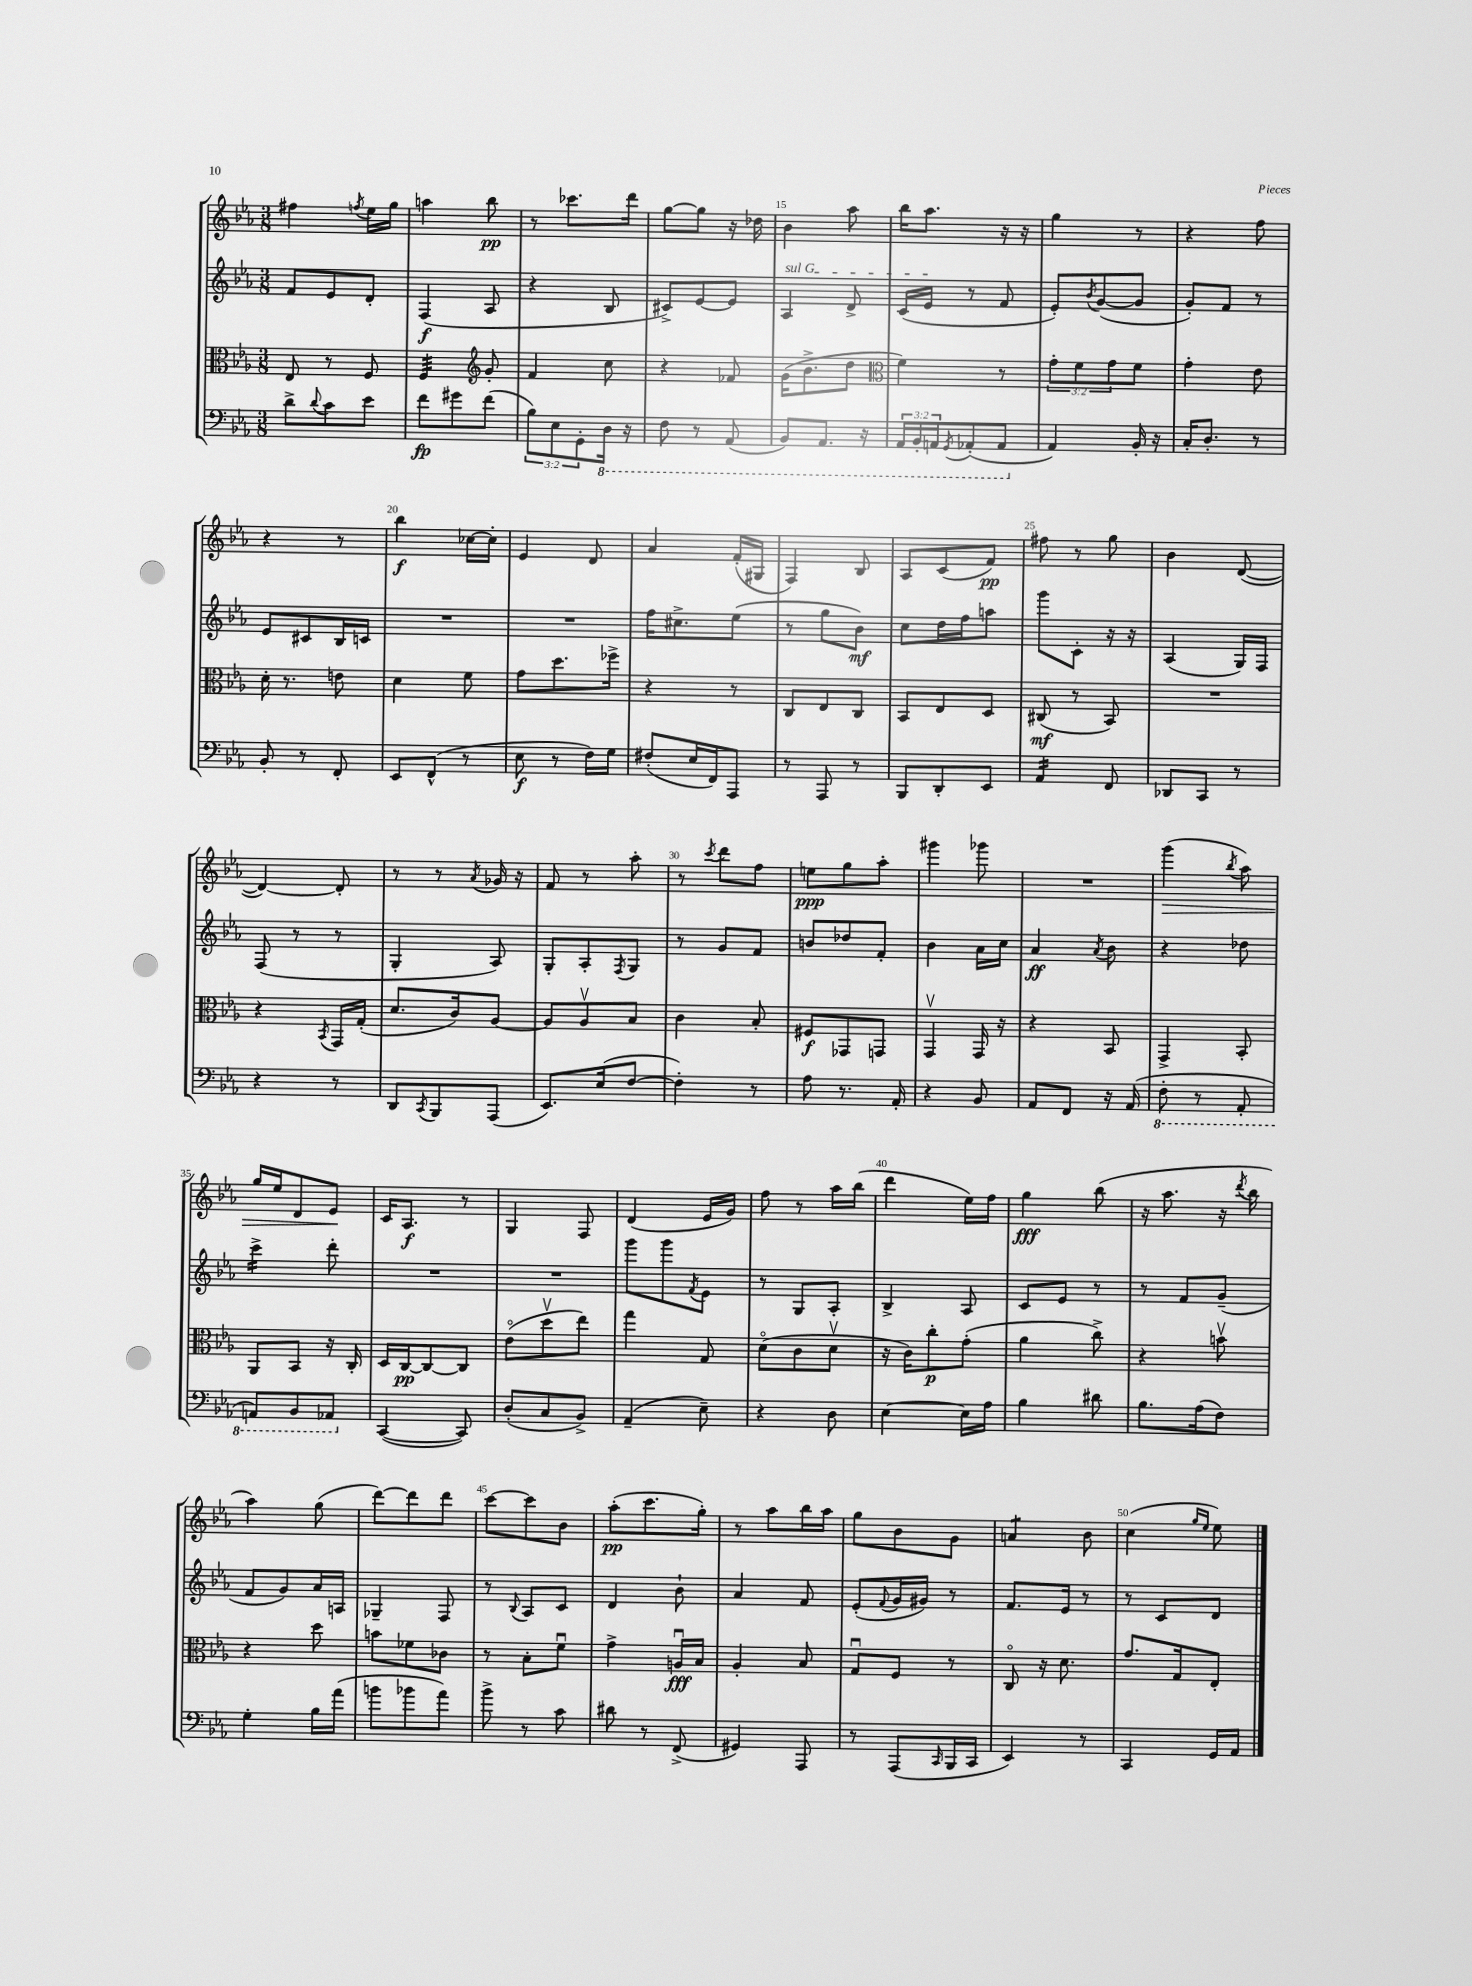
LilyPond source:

<<
\new StaffGroup <<
\new Staff = "s0" {
    \clef treble \key ees \major \numericTimeSignature \time 3/8
    fis''4 \acciaccatura { f''8 } ees''16 g''16 |
    a''4 bes''8\pp |
    r8 ces'''8. d'''16 |
    g''8~ g''8 r16 des''16 |
    bes'4 aes''8 |
    bes''16 aes''8. r16 r16 |
    g''4 r8 |
    r4 f''8 |
    r4 r8 |
    bes''4\f ces''16~ ces''16-. |
    ees'4 d'8 |
    aes'4 f'16-.( gis16 |
    f4) bes8 |
    aes8 c'8( f'8\pp) |
    fis''8 r8 g''8 |
    bes'4 d'8~( |
    d'4~) d'8-. |
    r8 r8 \acciaccatura { aes'8 } ges'16 r16 |
    f'8 r8 aes''8-. |
    r8 \acciaccatura { c'''8 } d'''8 f''8 |
    e''8\ppp g''8 aes''8-. |
    gis'''4 ges'''8 |
    R4. |
    g'''4\>( \acciaccatura { bes''8 } aes''8) |
    g''16 ees''16 d'8 ees'8\! |
    c'16 aes8.\f r8 |
    g4 f8 |
    d'4( ees'16 g'16) |
    f''8 r8 aes''16 bes''16( |
    d'''4 ees''16) f''16 |
    g''4\fff bes''8( |
    r16 aes''8. r16 \acciaccatura { d'''8 } bes''16 |
    aes''4) g''8( |
    d'''8~) d'''8 d'''8 |
    c'''8~ c'''8 bes'8 |
    aes''8-.\pp( c'''8. g''16-.) |
    r8 aes''8 bes''16 aes''16 |
    g''8 bes'8 g'8 |
    a'4:8 bes'8 |
    c''4( \grace { g''16 ees''16 } ees''8) \bar "|." |
}
\new Staff = "s1" {
    \clef treble \key ees \major \numericTimeSignature \time 3/8
    f'8 ees'8 d'8-. |
    f4\f( aes8 |
    r4 bes8 |
    cis'8->) ees'8~ ees'8 |
    \once \override TextSpanner.bound-details.left.text = \markup { \italic "sul G" } aes4\startTextSpan d'8-> |
    c'16( ees'16\stopTextSpan r8 f'8 |
    ees'8-.) \acciaccatura { bes'8 } g'8~( g'8 |
    g'8-.) f'8 r8 |
    ees'8 cis'8 bes16 c'16 |
    R4. |
    R4. |
    f''16 cis''8.-> ees''8( |
    r8 g''8 bes'8\mf) |
    c''8 d''16 f''16 a''8 |
    g'''8 c'8-. r16 r16 |
    aes4( g16) f16 |
    f8( r8 r8 |
    g4-. aes8) |
    g8-. aes8-. \acciaccatura { f8 } g8 |
    r8 g'8 f'8 |
    b'8 des''8 f'8-. |
    bes'4 aes'16 c''16 |
    aes'4\ff \acciaccatura { aes'8 } bes'8 |
    r4 des''8 |
    c'''4:16-> d'''8-. |
    R4. |
    R4. |
    g'''8 g'''8 \acciaccatura { f'8 } ees'8 |
    r8 g8 aes8-. |
    bes4-> aes8 |
    c'8 ees'8 r8 |
    r8 f'8 g'8--( |
    f'8 g'8) aes'16 a16 |
    ges4-- f8 |
    r8 \appoggiatura { bes8 } aes8 c'8 |
    d'4 bes'8-! |
    aes'4 f'8 |
    ees'8-.( \appoggiatura { f'8 } g'16 gis'16) r8 |
    f'8. ees'16 r8 |
    r8 c'8 d'8 \bar "|." |
}
\new Staff = "s2" {
    \clef alto \key ees \major \numericTimeSignature \time 3/8 \override Staff.TupletNumber.text = #tuplet-number::calc-fraction-text
    ees8 r8 f8 |
    f4:32 \clef treble g'8-. |
    f'4 c''8 |
    r4 fes'8 |
    g'16( bes'8.-> d''8 |
    \clef alto f'4) r8 |
    \tuplet 3/2 { g'8-. f'8 g'8 } f'8 |
    g'4-. ees'8 |
    d'16-. r8. e'8 |
    d'4 f'8 |
    g'8 d''8. fes''16-> |
    r4 r8 |
    c8 ees8 c8 |
    bes,8 ees8 d8 |
    cis8\mf( r8 bes,8) |
    R4. |
    r4 \acciaccatura { bes,8 } g,16 g16-.( |
    d'8. c'16) aes8~ |
    aes8 aes8\upbow bes8 |
    c'4 bes8-. |
    fis8\f ges,8 g,8 |
    g,4\upbow g,16 r16 |
    r4 bes,8 |
    g,4-> bes,8-. |
    aes,8 bes,8 r16 c16-. |
    d16 c16~\pp c8~ c8 |
    ees'8\flageolet( d''8\upbow ees''8) |
    g''4 g8 |
    d'8\flageolet( c'8 d'8\upbow |
    r16 c'16) c''8-.\p g'8-.( |
    aes'4 c''8->) |
    r4 b'8\upbow |
    r4 d''8 |
    b'8 fes'8 ces'8 |
    r8 bes8-. f'8\downbow |
    g'4-> a16\downbow\fff bes16 |
    aes4-. bes8 |
    g8\downbow f8 r8 |
    c8\flageolet r16 d'8. |
    g'8. g16 ees8-. \bar "|." |
}
\new Staff = "s3" {
    \clef bass \key ees \major \numericTimeSignature \time 3/8 \override Staff.TupletNumber.text = #tuplet-number::calc-fraction-text
    d'8-> \appoggiatura { d'8 } c'8 ees'8 |
    f'8\fp gis'8 f'8( |
    \tuplet 3/2 { bes8) ees8 g,8-. } \ottava #-1 d,16 r16 |
    f,8 r8 aes,,8( |
    bes,,8) aes,,8. r16 |
    \tuplet 3/2 { aes,,16 bes,,16-. a,,16 } \acciaccatura { g,,8 } aes,,8-.( aes,,8 \ottava #0 |
    aes,4) bes,16-. r16 |
    c16-. d8.-. r8 |
    bes,8-. r8 f,8-. |
    ees,8 f,8-^( r8 |
    ees8\f r8 f16) g16 |
    fis8-.( ees16 f,16) aes,,8 |
    r8 aes,,8 r8 |
    bes,,8 d,8-. ees,8 |
    aes,4:16 f,8 |
    des,8 c,8 r8 |
    r4 r8 |
    d,8 \acciaccatura { c,8 } bes,,8 aes,,8( |
    ees,8.) ees16( f8~ |
    f4-.) r8 |
    aes8 r8. aes,16-. |
    r4 bes,8 |
    aes,8 f,8 r16 aes,16( |
    \ottava #-1 f,8-. r8 aes,,8-. |
    a,,8) bes,,8 aes,,8 \ottava #0 |
    c,4~( c,8) |
    d8-.( c8 bes,8->) |
    aes,4--( ees8--) |
    r4 d8 |
    ees4~ ees16 aes16 |
    bes4 dis'8 |
    bes8. aes16( f8) |
    g4-. bes16 aes'16( |
    b'8 bes'8 aes'8) |
    bes'8-> r8 c'8 |
    dis'8 r8 f,8->( |
    gis,4) aes,,8 |
    r8 aes,,8( \grace { c,16 } bes,,16 c,16 |
    ees,4) r8 |
    c,4 g,16 aes,16 \bar "|." |
}
>>
>>
\layout { \context { \Score currentBarNumber = #11 \override BarNumber.break-visibility = ##(#f #t #t) barNumberVisibility = #(every-nth-bar-number-visible 5) } }
